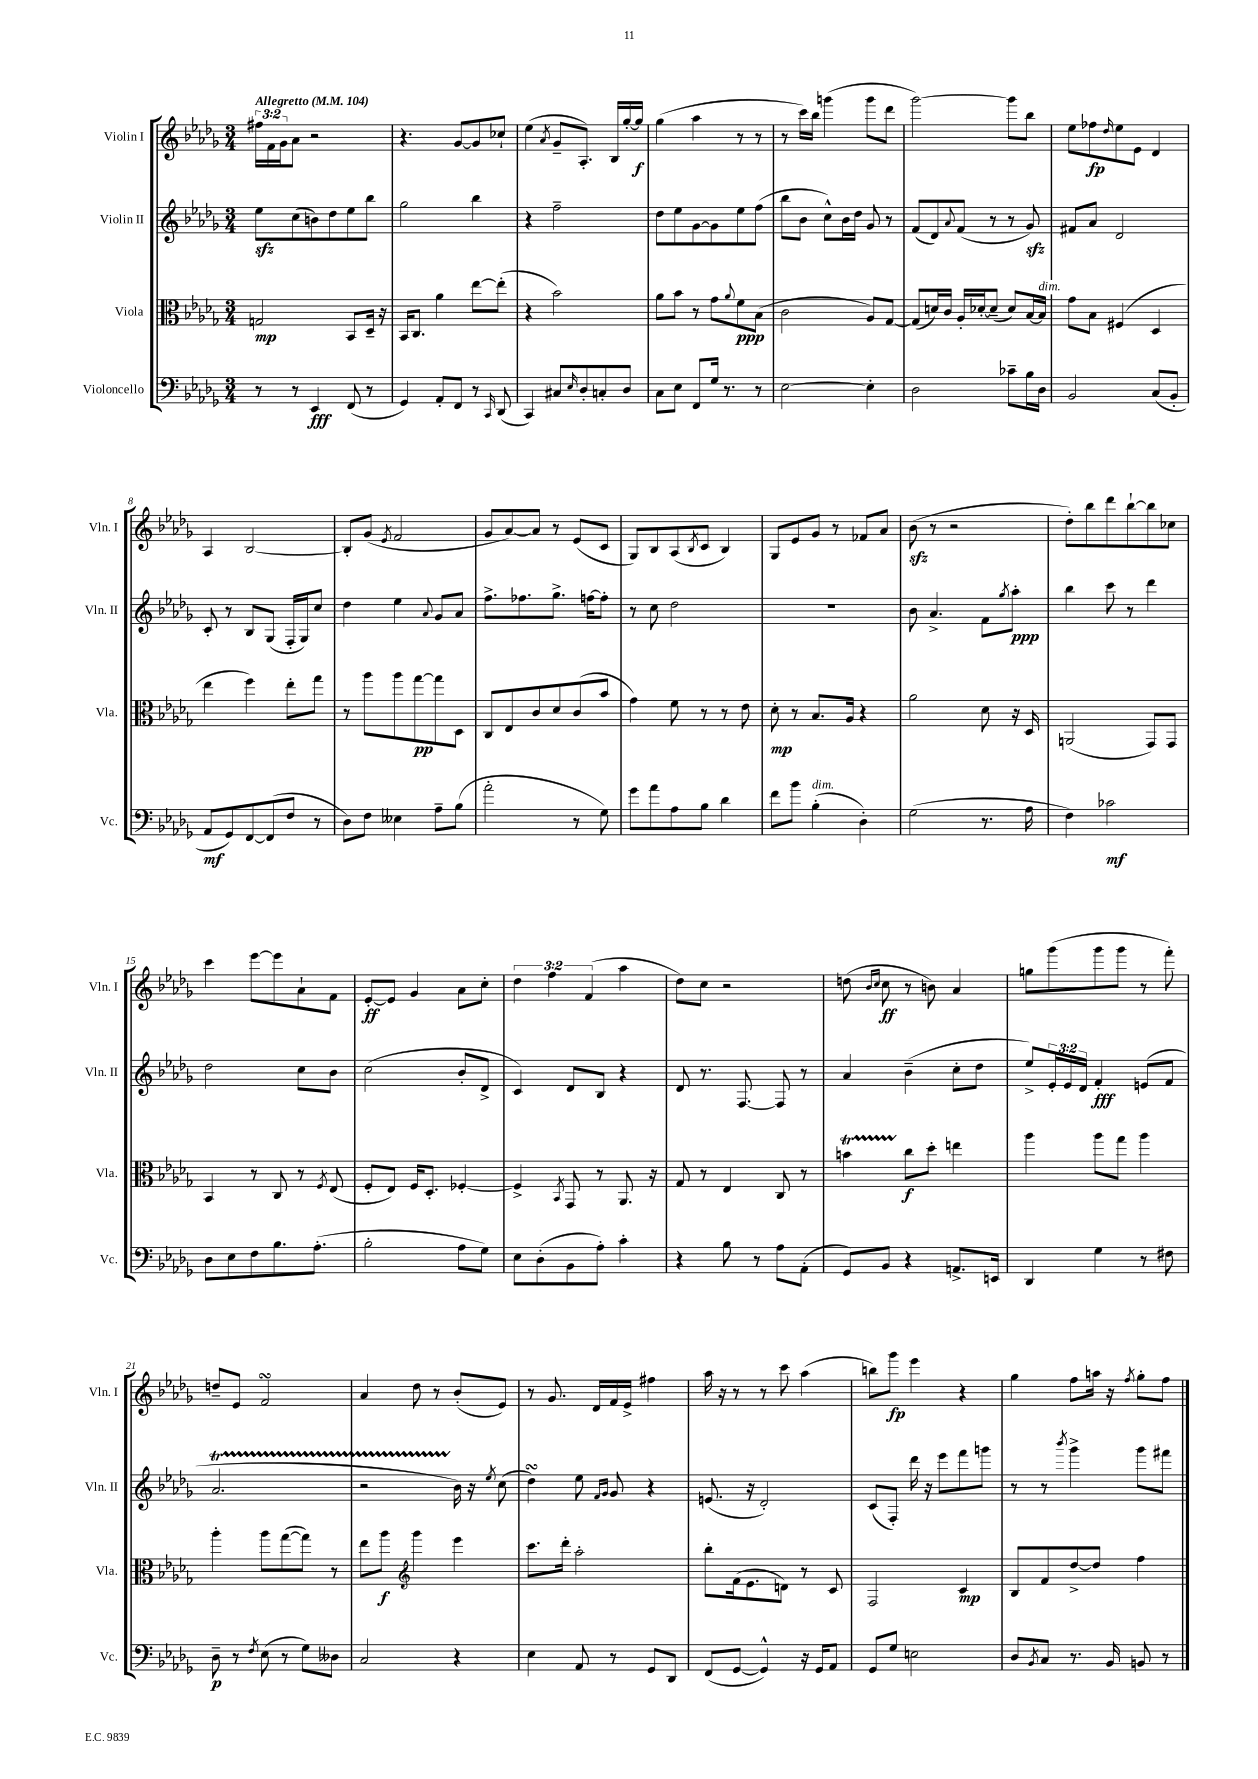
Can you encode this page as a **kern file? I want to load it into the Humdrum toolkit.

**kern	**dynam	**kern	**dynam	**kern	**dynam	**kern	**dynam
*part4	*part4	*part3	*part3	*part2	*part2	*part1	*part1
*staff4	*staff4	*staff3	*staff3	*staff2	*staff2	*staff1	*staff1
*I"Violoncello	*	*I"Viola	*	*I"Violin II	*	*I"Violin I	*
*I'Vc.	*	*I'Vla.	*	*I'Vln. II	*	*I'Vln. I	*
*clefF4	*	*clefC3	*	*clefG2	*	*clefG2	*
*k[b-e-a-d-g-]	*	*k[b-e-a-d-g-]	*	*k[b-e-a-d-g-]	*	*k[b-e-a-d-g-]	*
*M3/4	*	*M3/4	*	*M3/4	*	*M3/4	*
*MM104	*	*MM104	*	*MM104	*	*MM104	*
=1	=1	=1	=1	=1	=1	=1	=1
!	!	!	!	!	!	!LO:TX:a:B:t=Allegretto	!
8r	.	2Gn/	mp	8ee-zz\L	.	24ff#X\LL	.
.	.	.	.	.	.	24f\	.
.	.	.	.	.	.	24g-\J	.
8r	.	.	.	(8cc\	.	8a-\J	.
4EE-/	fff	.	.	8bn\)	.	2r	.
.	.	.	.	8dd-\	.	.	.
(8FF/	.	8BB-/L	.	8ee-\	.	.	.
8r	.	16D-~/Jk	.	8bb-\J	.	.	.
.	.	16r	.	.	.	.	.
=2	=2	=2	=2	=2	=2	=2	=2
4GG-/)	.	16BB-/KL	.	2gg-\	.	4.r	.
.	.	8.C/J	.	.	.	.	.
8AA-'/L	.	4a-\	.	.	.	.	.
8FF/J	.	.	.	.	.	[8g-/L	.
8r	.	[8ee-\L	.	4bb-\	.	8g-/]	.
16qqCC/	.	.	.	.	.	.	.
(8DD-/	.	(8ee-'\J]	.	.	.	8cc-X`/J	.
=3	=3	=3	=3	=3	=3	=3	=3
4CC/)	.	4r	.	4r	.	(4ee-\	.
.	.	.	.	.	.	8qa-/	.
8C#X/L	.	2b-\)	.	2ff~\	.	8g-~/L	.
16qqE-/	.	.	.	.	.	.	.
8D-'/	.	.	.	.	.	8.A-'/J)	.
8Cn'/	.	.	.	.	.	.	.
.	.	.	.	.	.	16B-/LL	.
8D-/J	.	.	.	.	.	[16gg-'/	.
.	.	.	.	.	.	16gg-/JJ]	f
=4	=4	=4	=4	=4	=4	=4	=4
8C\L	.	8a-\L	.	8dd-\L	.	(4gg-\	.
8E-\J	.	8b-\J	.	8ee-\	.	.	.
8FF/L	.	8r	.	[8g-\	.	4aa-\	.
16G-/Jk	.	8g-\L	.	8g-\]	.	.	.
8.r	.	.	.	.	.	.	.
.	.	8qqa-/	.	.	.	.	.
.	.	8f\	ppp	8ee-\	.	8r	.
8r	.	(8B-\J	.	(8ff\J	.	8r	.
=5	=5	=5	=5	=5	=5	=5	=5
[2E-\	.	2c\	.	8bb-\L	.	8r	.
.	.	.	.	8b-\J	.	16ccc\LL)	.
.	.	.	.	.	.	16bb-\JJ	.
.	.	.	.	8cc^^\L)	.	(4gggn\	.
.	.	.	.	16b-\L	.	.	.
.	.	.	.	16dd-\JJ	.	.	.
4E-'\]	.	8A-/L)	.	8g-/	.	8ggg\L	.
.	.	[8G-/J	.	8r	.	8ddd-\J	.
=6	=6	=6	=6	=6	=6	=6	=6
2D-\	.	(8G-/L]	.	(8f/L	.	[2ggg-\)	.
.	.	16dn/L)	.	8d-/)	.	.	.
.	.	16c/JJ	.	.	.	.	.
.	.	.	.	8qqa-/	.	.	.
.	.	16A-'/LL	.	(8f/J	.	.	.
.	.	[16d-X'/J	.	.	.	.	.
.	.	(8d-~/J]	.	8r	.	.	.
8c-X~\L	.	8d-/L)	.	8r	.	8ggg-\L]	.
16B-\L	.	[16B-/L	.	8g-zz/)	.	8bb-\J	.
!	!	!LO:TX:a:i:t=dim.	!	!	!	!	!
16D-\JJ	.	16B-/JJ]	.	.	.	.	.
=7	=7	=7	=7	=7	=7	=7	=7
2BB-/	.	8g-\L	.	8f#X/L	.	8ee-\L	.
.	.	8B-\J	.	8a-/J	.	8ff-X\	fp
.	.	.	.	.	.	16qqdd-/	.
.	.	(4F#X/	.	2d-/	.	8ee-\	.
.	.	.	.	.	.	8e-\J	.
(8C/L	.	4D-/	.	.	.	4d-/	.
8BB-'/J	.	.	.	.	.	.	.
!!LO:LB:g=z
=8	=8	=8	=8	=8	=8	=8	=8
8AA-/L	mf	4ee-\	.	8c'/	.	4A-/	.
8GG-/)	.	.	.	8r	.	.	.
[8FF/	.	4ff\)	.	8B-/L	.	[2B-/	.
(8FF/]	.	.	.	(8G-/J	.	.	.
8F/J	.	8ee-'\L	.	16F'/LL	.	.	.
.	.	.	.	16G-/J)	.	.	.
8r	.	8gg-\J	.	8cc/J	.	.	.
=9	=9	=9	=9	=9	=9	=9	=9
8D-\L)	.	8r	.	4dd-\	.	8B-'/L]	.
8F\J	.	8aa-\L	.	.	.	(8g-/J	.
.	.	.	.	.	.	8qe-/	.
4E--X\	.	8aa-\	.	4ee-\	.	2f/	.
.	.	[8gg-\	pp	.	.	.	.
.	.	.	.	8qqa-/	.	.	.
8A-~\L	.	8gg-\]	.	8g-/L	.	.	.
(8B-\J	.	8D-\J	.	8a-/J	.	.	.
=10	=10	=10	=10	=10	=10	=10	=10
2a-'\	.	8C/L	.	8.ff^\L	.	8g-/L	.
.	.	8E-/	.	.	.	[8a-/)	.
.	.	.	.	8.ff-X\	.	.	.
.	.	8c/	.	.	.	8a-/J]	.
.	.	8d-/	.	8.gg-^\J	.	8r	.
8r	.	(8c/	.	.	.	(8e-/L	.
.	.	.	.	[16ffn\KL	.	.	.
8G-\)	.	8b-/J	.	8ff'\J]	.	8c/J	.
=11	=11	=11	=11	=11	=11	=11	=11
8g-\L	.	4g-\)	.	8r	.	8G-/L)	.
8a-\	.	.	.	8cc\	.	8B-/	.
8A-\	.	8f\	.	2dd-\	.	(8A-/	.
.	.	.	.	.	.	8qB-/	.
8B-\J	.	8r	.	.	.	8c/J	.
4d-\	.	8r	.	.	.	4B-/)	.
.	.	8e-\	.	.	.	.	.
=12	=12	=12	=12	=12	=12	=12	=12
8f\L	.	8d-'\	mp	2.r	.	8G-/L	.
8b-\J	.	8r	.	.	.	8e-/	.
!LO:TX:a:i:t=dim.	!	!	!	!	!	!	!
(4B-'\	.	8.B-/L	.	.	.	8g-/J	.
.	.	.	.	.	.	8r	.
.	.	16A-/Jk	.	.	.	.	.
4D-'\)	.	4r	.	.	.	8f-X/L	.
.	.	.	.	.	.	8a-/J	.
=13	=13	=13	=13	=13	=13	=13	=13
(2G-\	.	2a-\	.	8b-\	.	(8b-zz\	.
.	.	.	.	4.a-^/	.	8r	.
.	.	.	.	.	.	2r	.
8.r	.	8d-\	.	8f\L	.	.	.
.	.	.	.	8qgg-/	.	.	.
.	.	16r	.	8aa-'\J	ppp	.	.
16A-\	.	16D-/	.	.	.	.	.
=14	=14	=14	=14	=14	=14	=14	=14
4F\)	.	(2AAn/	.	4bb-\	.	8dd-'\L)	.
.	.	.	.	.	.	8bb-\	.
2c-X\	mf	.	.	8ccc\	.	8ddd-\	.
.	.	.	.	8r	.	[8bb-`\	.
.	.	8GG-/L)	.	4ddd-\	.	8bb-\]	.
.	.	8GG-/J	.	.	.	8cc-X\J	.
!!LO:LB:g=z
=15	=15	=15	=15	=15	=15	=15	=15
8D-\L	.	4BB-/	.	2dd-\	.	4ccc\	.
8E-\	.	.	.	.	.	.	.
8F\	.	8r	.	.	.	[8eee-\L	.
8.B-\	.	8C/	.	.	.	8eee-\]	.
.	.	8r	.	8cc\L	.	8a-`\	.
(8.A-'\J	.	.	.	.	.	.	.
.	.	8qF/	.	.	.	.	.
.	.	(8E-/	.	8b-\J	.	8f\J	.
=16	=16	=16	=16	=16	=16	=16	=16
2B-'\	.	8F'/L	.	(2cc\	.	[8e-'/L	ff
.	.	8E-/J)	.	.	.	8e-/J]	.
.	.	16F/KL	.	.	.	4g-/	.
.	.	8.D-'/J	.	.	.	.	.
8A-\L	.	[4F-X'/	.	8b-'/L	.	8a-\L	.
8G-\J)	.	.	.	8d-^/J	.	8cc'\J	.
=17	=17	=17	=17	=17	=17	=17	=17
8E-\L	.	4F-^/]	.	4c/)	.	6dd-\	.
(8D-'\	.	.	.	.	.	.	.
.	.	.	.	.	.	6ff\	.
.	.	8qBB-/	.	.	.	.	.
8BB-\	.	8GG-/	.	8d-/L	.	.	.
.	.	.	.	.	.	(6f/	.
8A-'\J)	.	8r	.	8B-/J	.	.	.
4c'\	.	8.AA-/	.	4r	.	4aa-\	.
.	.	16r	.	.	.	.	.
=18	=18	=18	=18	=18	=18	=18	=18
4r	.	8G-/	.	8d-/	.	8dd-\L)	.
.	.	8r	.	8.r	.	8cc\J	.
8B-\	.	4E-/	.	.	.	2r	.
.	.	.	.	[8.F/	.	.	.
8r	.	.	.	.	.	.	.
8A-\L	.	8C/	.	8F/]	.	.	.
(8AA-'\J	.	8r	.	8r	.	.	.
=19	=19	=19	=19	=19	=19	=19	=19
8GG-/L)	.	4bnt\	.	4a-/	.	(8ddn\	.
.	.	.	.	.	.	16qqb-/LL	.
.	.	.	.	.	.	16qqcc/JJ	.
8BB-/J	.	.	.	.	.	8cc\	ff
4r	.	8cc\L	f	(4b-~\	.	8r	.
.	.	8dd-'\J	.	.	.	8bn\)	.
8.AAn^/L	.	4een\	.	8cc'\L	.	4a-/	.
.	.	.	.	8dd-\J	.	.	.
16EEn/Jk	.	.	.	.	.	.	.
=20	=20	=20	=20	=20	=20	=20	=20
4DD-/	.	4aa-\	.	8ee-^/L)	.	8ggn\L	.
.	.	.	.	24e-'/L	.	(8ggg-\	.
.	.	.	.	24e-/	.	.	.
.	.	.	.	24d-/JJ	.	.	.
4G-\	.	8aa-\L	.	4f'/	fff	8ggg-\	.
.	.	8gg-\J	.	.	.	8ggg-\J	.
8r	.	4aa-\	.	(8en/L	.	8r	.
8F#X\	.	.	.	8f/J	.	8fff'\)	.
!!LO:LB:g=z
=21	=21	=21	=21	=21	=21	=21	=21
8D-~\	p	4aa-'\	.	2.a-T/	.	8ddn~/L	.
8r	.	.	.	.	.	8e-/J	.
8qF/	.	.	.	.	.	.	.
(8E-\	.	8aa-\L	.	.	.	2fsSsS/	.
8r	.	([8gg-\	.	.	.	.	.
8G-\L)	.	8gg-\J])	.	.	.	.	.
8D--X\J	.	8r	.	.	.	.	.
=22	=22	=22	=22	=22	=22	=22	=22
2C/	.	8ee-\L	.	2r	.	4a-/	.
.	.	8aa-\J	f	.	.	.	.
*	*	*clefG2	*	*	*	*	*
.	.	4ggg-\	.	.	.	8dd-\	.
.	.	.	.	.	.	8r	.
4r	.	4eee-\	.	16b-\)	.	(8b-'/L	.
.	.	.	.	16r	.	.	.
.	.	.	.	8qee-/	.	.	.
.	.	.	.	(8cc\	.	8e-/J)	.
=23	=23	=23	=23	=23	=23	=23	=23
4E-\	.	8.ccc\L	.	4dd-sSSs\)	.	8r	.
.	.	.	.	.	.	8.g-/	.
.	.	16ddd-'\Jk	.	.	.	.	.
8AA-/	.	2aa-'\	.	8ee-\	.	.	.
.	.	.	.	.	.	16d-/LL	.
.	.	.	.	16qqf/LL	.	.	.
.	.	.	.	16qqg-/JJ	.	.	.
8r	.	.	.	8g-/	.	16f/	.
.	.	.	.	.	.	16e-^/JJ	.
8GG-/L	.	.	.	4r	.	4ff#X\	.
8DD-/J	.	.	.	.	.	.	.
=24	=24	=24	=24	=24	=24	=24	=24
(8FF/L	.	8bb-'\L	.	(8.en/	.	16aa-\	.
.	.	.	.	.	.	16r	.
[8GG-/J	.	(16f\k	.	.	.	8r	.
.	.	8.e-\	.	16r	.	.	.
4GG-^^/])	.	.	.	2d-'/)	.	8r	.
.	.	8dn\J)	.	.	.	8ccc\	.
16r	.	8r	.	.	.	(4aa-\	.
16GG-/KL	.	.	.	.	.	.	.
8AA-/J	.	8c/	.	.	.	.	.
=25	=25	=25	=25	=25	=25	=25	=25
8GG-/L	.	2F/	.	(8c/L	.	8bbn\L)	.
8G-/J	.	.	.	8F'/J)	.	8ggg-\J	fp
2En\	.	.	.	16ddd-\	.	4eee-\	.
.	.	.	.	16r	.	.	.
.	.	.	.	8eee-\L	.	.	.
.	.	4c/	mp	8fff\	.	4r	.
.	.	.	.	8gggn\J	.	.	.
=26	=26	=26	=26	=26	=26	=26	=26
8D-/L	.	8B-/L	.	8r	.	4gg-\	.
8qBB-/	.	.	.	.	.	.	.
8C/J	.	8f/	.	8r	.	.	.
.	.	.	.	8qbbb-/	.	.	.
8.r	.	[8dd-^/	.	4ggg-^\	.	8ff\L	.
.	.	8dd-/J]	.	.	.	16aan\Jk	.
16BB-/	.	.	.	.	.	16r	.
.	.	.	.	.	.	8qff/	.
8BBn/	.	4ff\	.	8ggg-\L	.	8gg-'\L	.
8r	.	.	.	8fff#X\J	.	8ff\J	.
==	==	==	==	==	==	==	==
*-	*-	*-	*-	*-	*-	*-	*-
